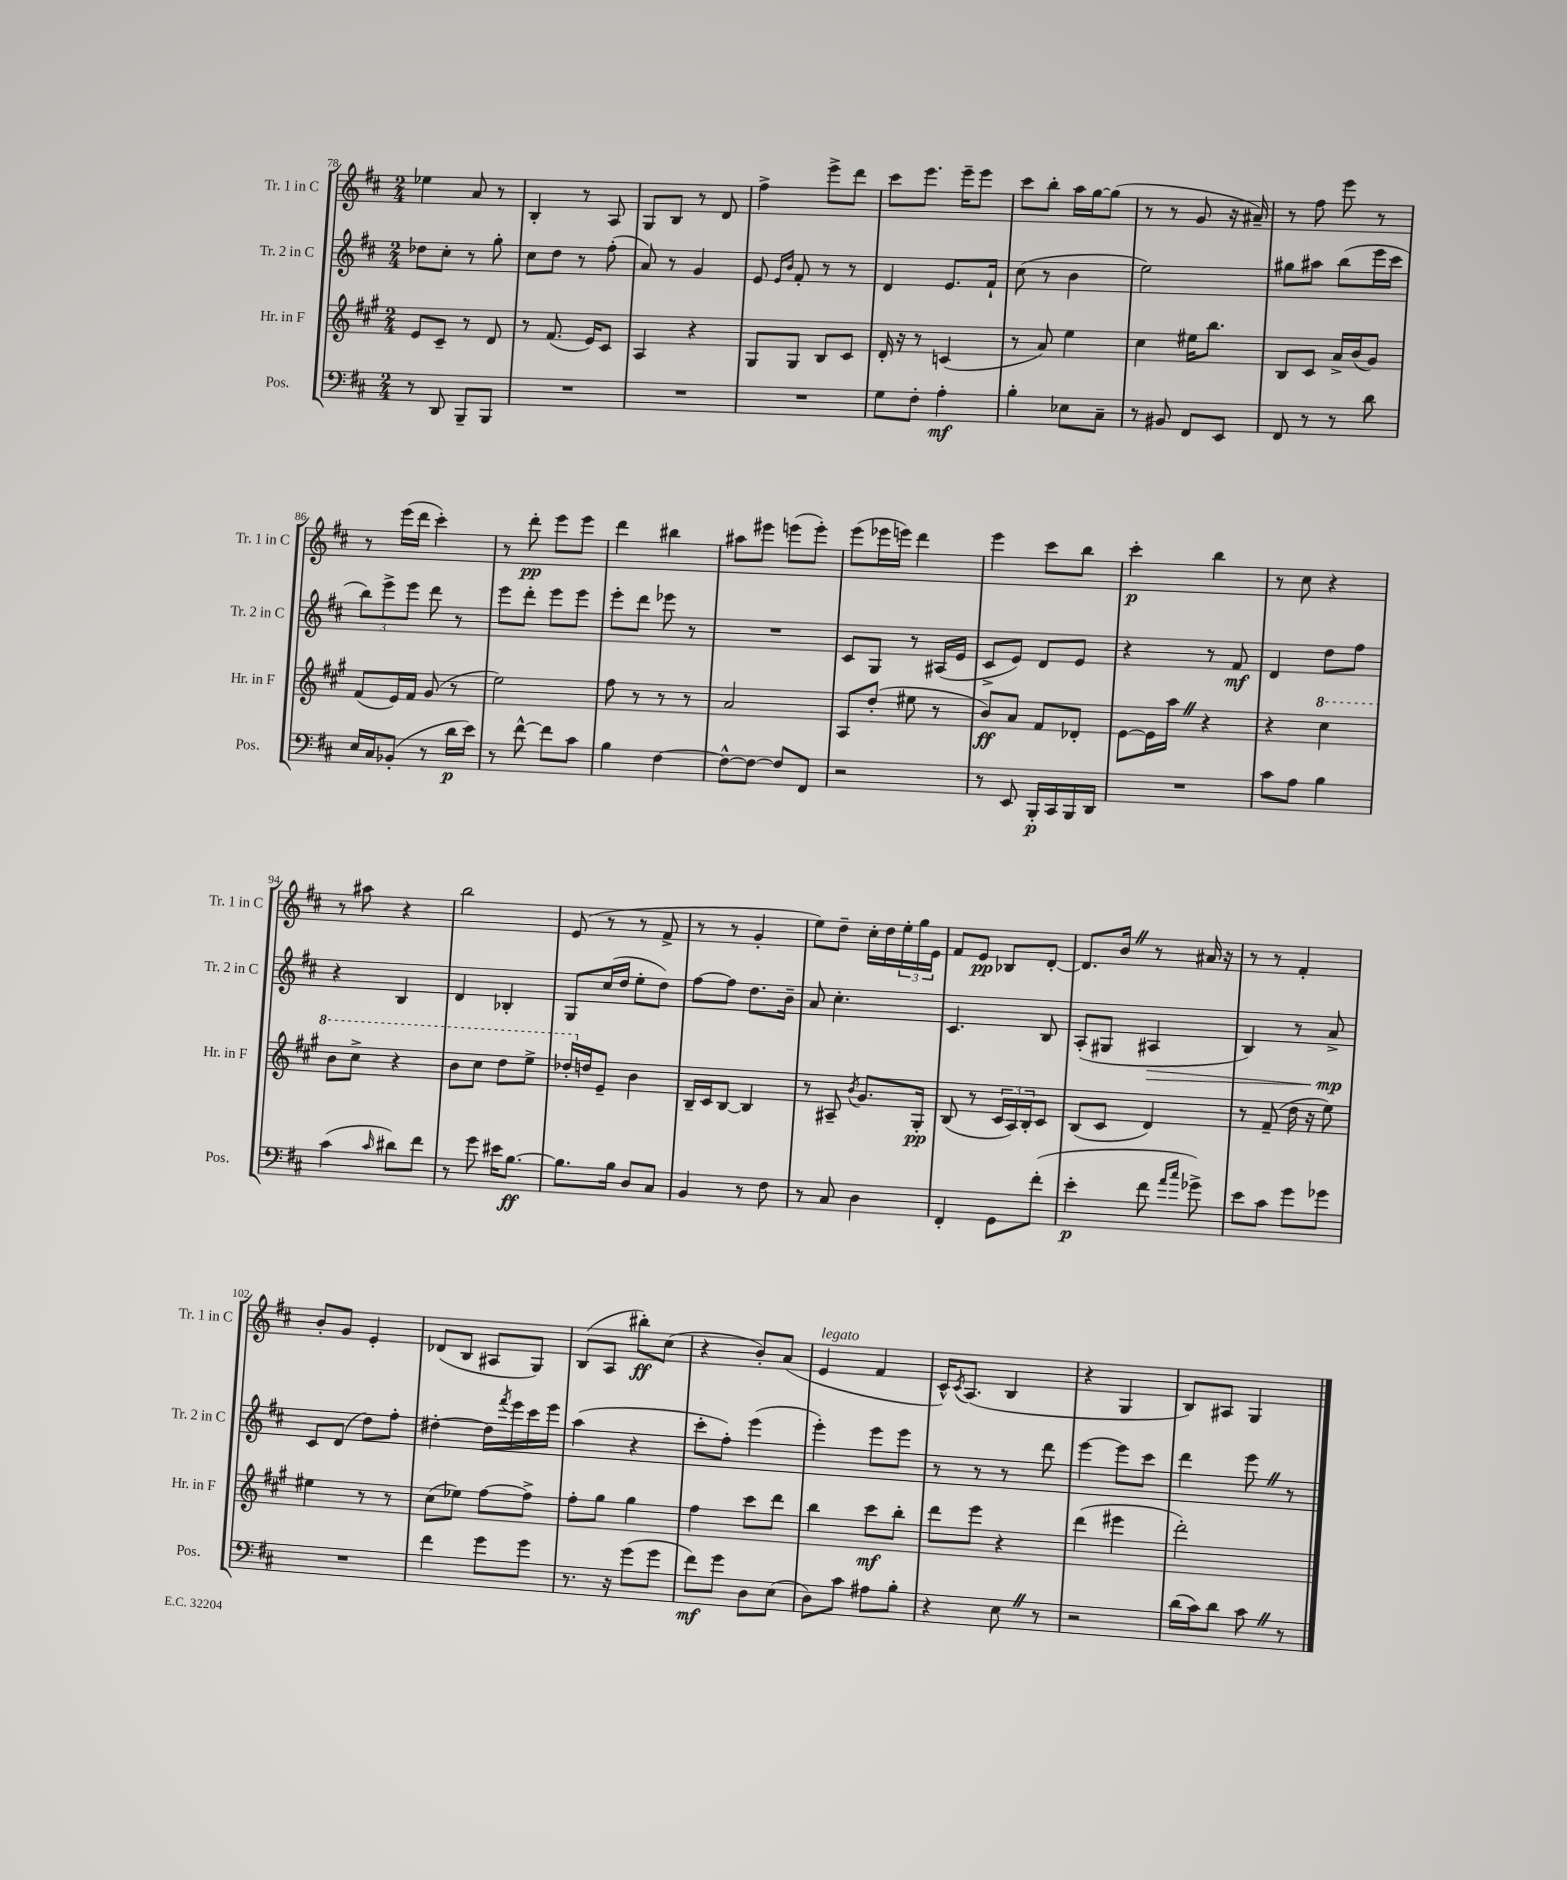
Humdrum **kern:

**kern	**kern	**kern	**kern
*staff4	*staff3	*staff2	*staff1
*clefF4	*clefG2	*clefG2	*clefG2
*k[f#c#]	*k[f#c#g#]	*k[f#c#]	*k[f#c#]
*M2/4	*M2/4	*M2/4	*M2/4
8r	8e	8dd-	4ee-
8DD	8c#~	8cc#'	.
8BBB~	8r	8r	8a
8BBB	8d	8gg'	8r
=	=	=	=
2r	8r	8cc#	4B'
.	(8.f#	8dd	.
.	.	8r	8r
.	16e)	.	.
.	8c#	(8ff#'	8A
=	=	=	=
2r	4A	8a)	8G
.	.	8r	8B
.	4r	4g	8r
.	.	.	8d
=	=	=	=
2r	8G#	8e	4ff#^
.	.	16qqe	.
.	.	16qqb	.
.	8G#	8f#'	.
.	8B	8r	8eee^
.	8c#	8r	8ddd
=	=	=	=
8G	16d'	4d	8ccc#
.	16r	.	.
8F#'	8r	.	8.eee
4A'	(4c	8.e	.
.	.	.	16eee~
.	.	.	8eee
.	.	16f#`	.
=	=	=	=
4B'	8r	(8cc#	8ccc#
.	8a)	8r	8bb'
8E-	4ee	4b	16aa
.	.	.	[16gg
8C#~	.	.	(8gg]
=	=	=	=
8r	4cc#	2ee)	8r
8BB#	.	.	8r
8FF#	16ee#	.	8g
.	8.bb	.	.
8EE	.	.	16r
.	.	.	16a#~)
=	=	=	=
8FF#	8B	8gg#	8r
8r	8c#	8aa#	8ff#
8r	16a^	(8bb	8eee
.	(16b	.	.
8d	8g#)	16eee	8r
.	.	16ccc#	.
=	=	=	=
16E	(8f#	12bb)	8r
16C#	.	.	.
.	.	12eee^	.
(8BB-'	16e)	.	(16eee
.	.	12eee	.
.	16f#	.	16ddd
8r	(8g#	8ddd	4ccc#')
16d	8r	8r	.
16e)	.	.	.
=	=	=	=
8r	2ee)	8eee	8r
[8f#^^	.	8ddd'	8ddd'
8f#]	.	8eee	8eee
8c#	.	8eee	8eee
=	=	=	=
4B	8ff#	8eee'	4ddd
.	8r	8ddd	.
[4F#	8r	8eee-	4bb#
.	8r	8r	.
=	=	=	=
8F#^^_	2a	2r	8aa#
8F#_	.	.	8eee#
8F#]	.	.	(8eee
8FF#	.	.	8eee')
=	=	=	=
2r	8A	8c#	(8eee
.	(8dd'	8G	16eee-
.	.	.	16eee)
.	8ee#	8r	4ddd
.	8r	(16A#	.
.	.	16e	.
=	=	=	=
8r	8b)	8c#^	4eee
8EE	8a	8e)	.
16BBB'	8f#	8d	8ccc#
16CC#	.	.	.
16BBB	8d-'	8e	8bb
16DD	.	.	.
=	=	=	=
2r	[8e	4r	4ccc#'
.	16e]	.	.
.	16aa	.	.
.	4r	8r	4bb
.	.	8f#	.
=	=	=	=
8c#	4r	4d	8r
8A	.	.	8cc#
4B	4ccc#	8dd	4r
.	.	8ff#	.
=	=	=	=
(4c#	8bb	4r	8r
.	8ccc#^	.	8aa#
16qqc#	.	.	.
8d#)	4r	4B	4r
8f#	.	.	.
=	=	=	=
8r	8bb	4d	2bb
8g	8ccc#	.	.
16e#	8ddd	4B-'	.
[8.B	.	.	.
.	8eee^	.	.
=	=	=	=
8.B]	16ddd-'	8G	(8e
.	16dd	.	.
.	8e~	(16cc#	8r
16B	.	16dd	.
8D	4b	8ee'	8r
8C#	.	8dd)	8f#^
=	=	=	=
4BB	16B~	[8ff#	8r
.	16c#	.	.
.	[8B	8ff#]	8r
8r	4B]	8.dd	4g'
8F#	.	.	.
.	.	16b~	.
=	=	=	=
8r	8r	8a	8ee)
8C#	8A#~	4.cc#'	8dd~
.	8qb	.	.
4D	8.g#	.	16cc#'
.	.	.	16dd
.	.	.	24ee'
.	.	.	24gg
.	16G#'	.	.
.	.	.	24e
=	=	=	=
4FF#'	(8B	4.c#	8f#
.	8r	.	8e
8GG	24c#	.	8B-
.	24A)	.	.
.	24B'	.	.
(8f#'	8c#	8B	[8d'
=	=	=	=
4e'	(8B	(8A'	8.d]
.	8c#	8G#	.
.	.	.	16b
8f#	4d)	4A#	8r
16qqa	.	.	.
16qqcc#	.	.	.
8g-^)	.	.	16a#
.	.	.	16r
=	=	=	=
8e	8r	4B)	8r
8c#	(8f#~	.	8r
8g	16dd	8r	4f#'
.	16r	.	.
8g-	8ee)	8a^	.
=	=	=	=
2r	4ee#	8c#	8b'
.	.	(8d	8g
.	8r	8dd)	4e'
.	8r	8ff#'	.
=	=	=	=
4f#	(8cc#	[4dd#'	(8d-
.	8ee-)	.	8B
8g	[8ff#	16dd#]	8A#
.	.	8qfff#	.
.	.	16eee	.
8g	8ff#^]	16ccc#	8G)
.	.	16eee	.
=	=	=	=
8.r	8ff#'	(4aa	(8B
.	8gg#	.	8A
16r	.	.	.
(8g	4gg#	4r	8bb#')
8g	.	.	(8cc#
=	=	=	=
8f#)	4ff#	8ccc#'	4r
8g	.	8ff#')	.
8D	8ccc#	(4eee	8b')
(8E	8ddd	.	(8a
=	=	=	=
8D)	4bb	4eee')	4e
8c#	.	.	.
8A#	8ccc#	8eee	4f#
8B'	8bb'	8eee	.
=	=	=	=
4r	8ddd	8r	16c#^^)
.	.	.	8qc#
.	.	.	(8.A
.	8eee	8r	.
8E	4r	8r	4B
8r	.	8ddd	.
=	=	=	=
2r	(4ddd	[4eee	4r
.	4eee#	8eee]	4G
.	.	8ccc#	.
=	=	=	=
(16d	2ddd')	4ddd	8B)
16c#)	.	.	.
8d	.	.	8A#
8c#	.	8eee	4G
8r	.	8r	.
==	==	==	==
*-	*-	*-	*-
